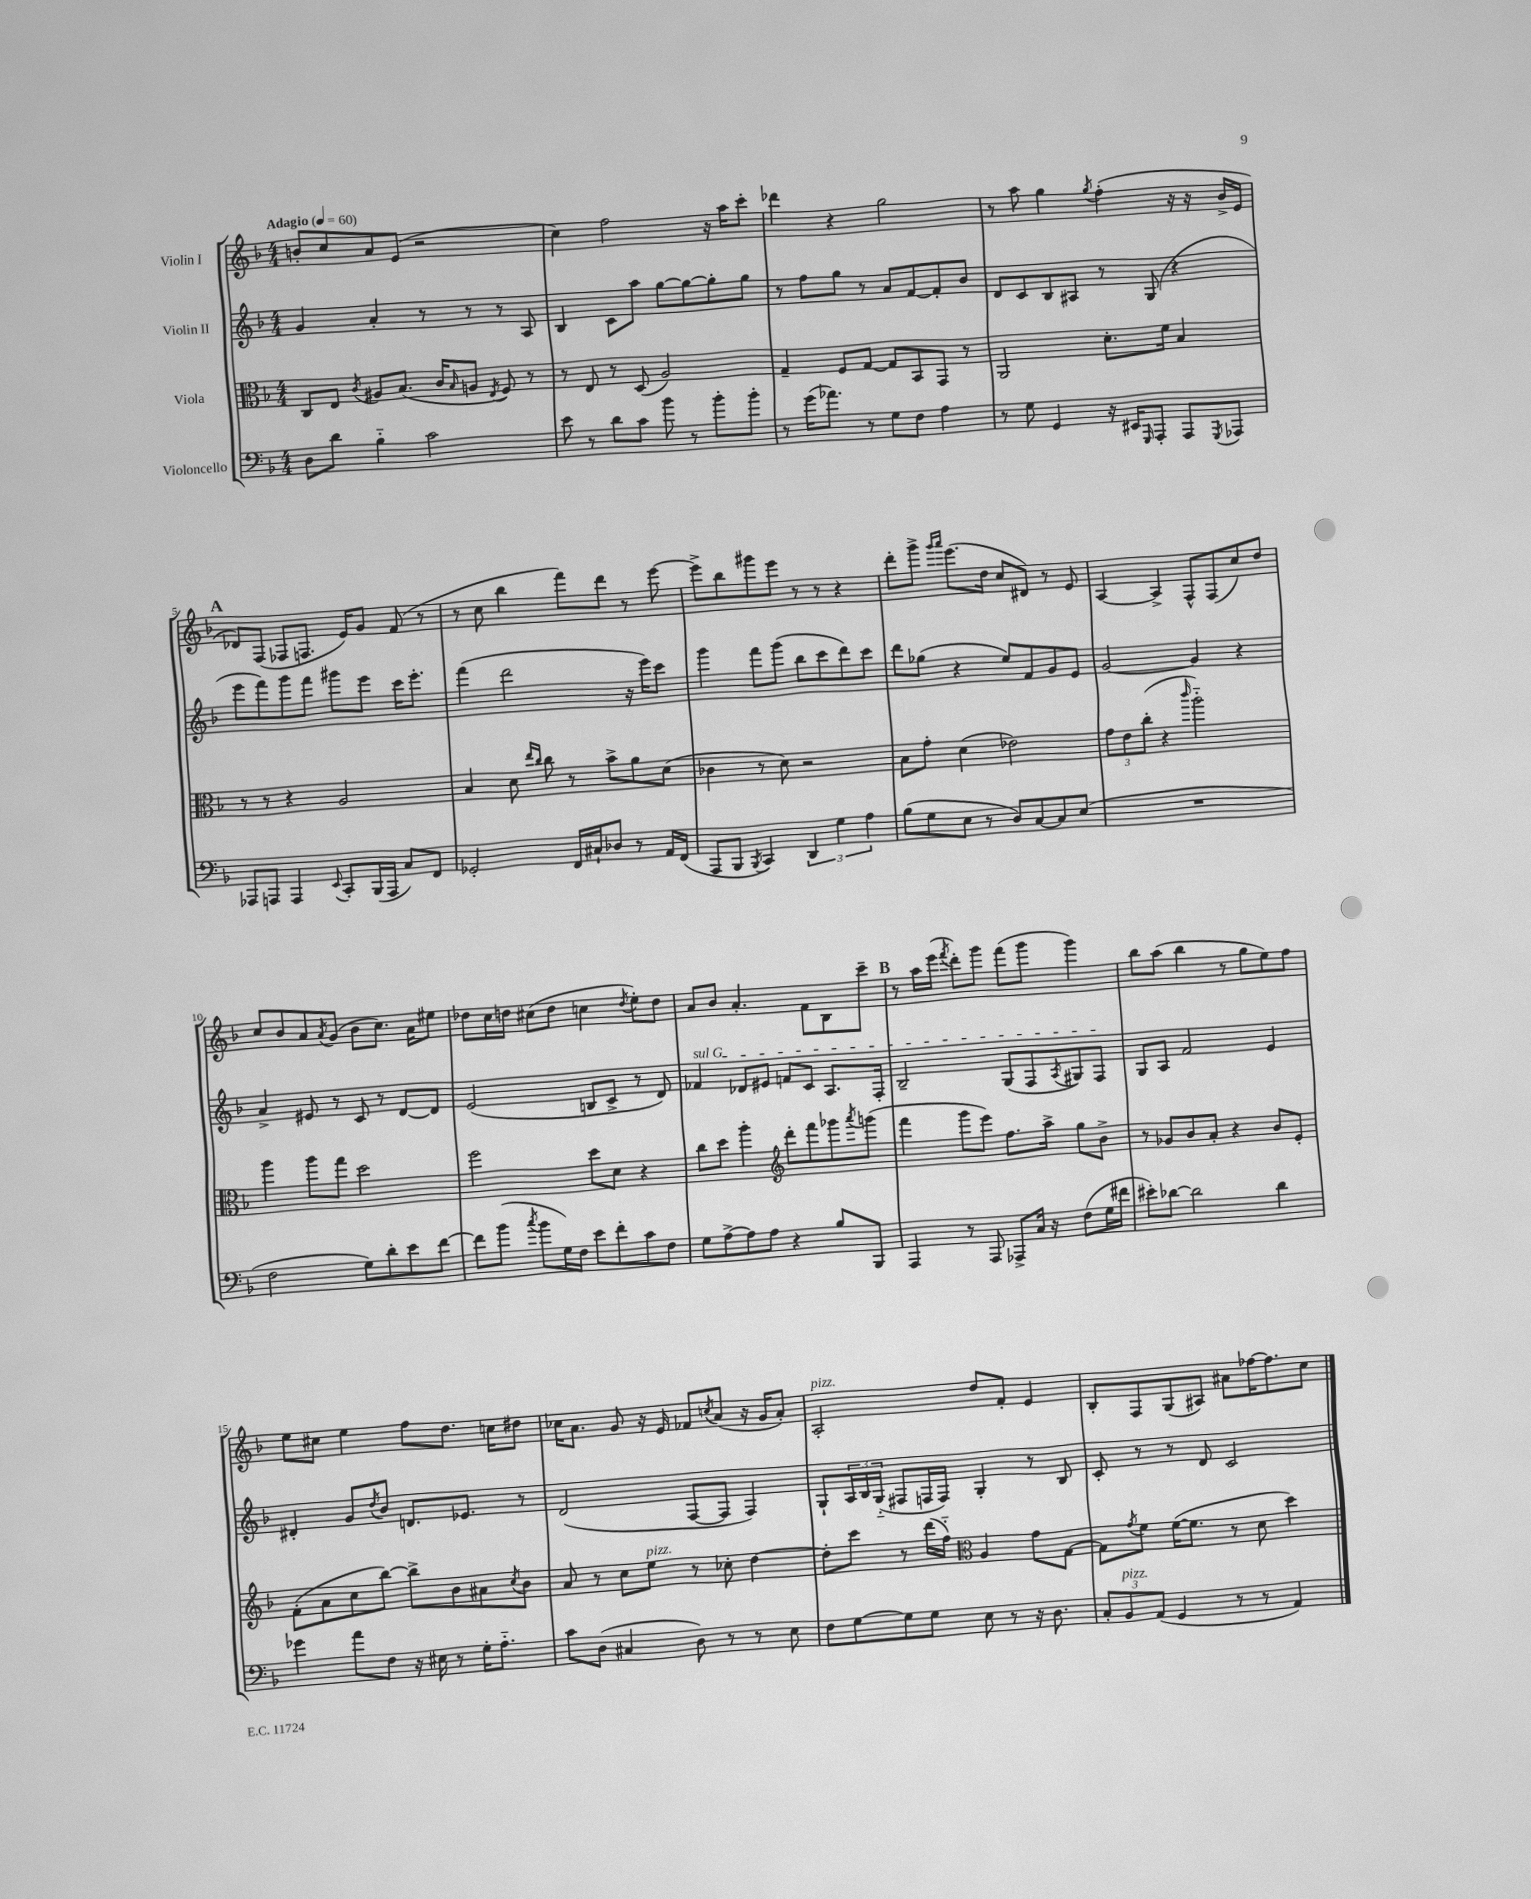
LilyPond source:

<<
\new StaffGroup <<
\new Staff = "s0" \with { instrumentName = "Violin I" } {
    \clef treble \key f \major \numericTimeSignature \time 4/4 \tempo "Adagio" 4 = 60
    b'8-. c''8 a'8 e'8( r2 |
    c''4) f''2 r16 a''16 c'''8-. |
    des'''4 r4 g''2 |
    r8 a''8 g''4 \acciaccatura { g''8 } f''4-.( r16 r16 bes'16-> e'16 |
    \mark \markup { \bold "A" } des'8) f8( fes8 f8. e'16) g'8 f'8( r8 |
    r8 c''8 bes''4 f'''8) d'''8 r8 e'''8~ |
    e'''8-> bes''8 gis'''8 e'''8 r8 r8 r4 |
    d'''8-. g'''8-> \grace { g'''16 a'''16 } e'''8.( d''16 c''8 dis'8) r8 e'8 |
    a4~ a4-> f8-^ f8( c''8) d''8 |
    c''8 bes'8 a'8 \acciaccatura { a'8 } g'8( bes'8 c''8.) a'16 eis''8 |
    des''8 c''16 d''16 cis''8( d''8 c''4 \acciaccatura { d''8 } e''8-.) d''8 |
    a'8 bes'8 a'4.-. f'8 bes8 c'''8-- |
    \mark \markup { \bold "B" } r8 a''16 e'''16( \acciaccatura { f'''8 } d'''8-.) g'''8 f'''8( g'''8 g'''4) |
    bes''8 a''8( bes''4 r8 g''8 e''8) f''8 |
    e''8 cis''8 e''4 f''8 d''8. c''16 dis''8 |
    ces''16 a'8. g'8 r16 e'16 fes'8 \acciaccatura { c''8 } a'8( r16 g'16 a'8-.) |
    a2-.^\markup { \italic "pizz." } d''8 f'8-. e'4 |
    bes8-. f8 g8( ais8) ais'8 fes''16~ fes''8. c''8 \bar "|." |
}
\new Staff = "s1" \with { instrumentName = "Violin II" } {
    \clef treble \key f \major \numericTimeSignature \time 4/4
    g'4 a'4-. r8 r8 r8 a8 |
    bes4 c'8 a''8 g''8~ g''8~ g''8-. g''8 |
    r8 f''8 g''8 r8 a'8 f'8~ f'8-. bes'8 |
    d'8 c'8 bes8 ais8 r8 g8( r4 |
    \mark \markup { \bold "A" } e'''8 f'''8) g'''8 f'''8 gis'''8 e'''8 c'''16 e'''8.-. |
    f'''4( d'''2 r16 e'''16) c'''8 |
    g'''4 f'''8 g'''8( bes''8 c'''8 d'''8) c'''8 |
    d'''8 ges''8( r4 e''8) f'8 g'8 e'8 |
    g'2~ g'4 r4 |
    a'4-> eis'8 r8 c'8 r8 d'8~ d'8 |
    e'2( b8 c'8-> r8 d'8) |
    \once \override TextSpanner.bound-details.left.text = \markup { \italic "sul G" } fes'4\startTextSpan des'8 eis'8 f'8 c'8 a8. f16-. |
    \mark \markup { \bold "B" } bes2-- g8( f8 \acciaccatura { a8 } gis8) f8\stopTextSpan |
    g8 a8 f'2 e'4 |
    dis'4-. g'8 \acciaccatura { d''8 } bes'8 d'8. ees'8. r8 |
    d'2( f8~ f8 f4) |
    g8-! \tuplet 3/2 { a16 bes16 g16-_( } fis8 f16 f16) g4-. r8 bes8 |
    c'8-. r8 r8 d'8 c'2 \bar "|." |
}
\new Staff = "s2" \with { instrumentName = "Viola" } {
    \clef alto \key f \major \numericTimeSignature \time 4/4
    c8 e8 \acciaccatura { c'8 } ais8 bes8.( c'16 \grace { bes16 } a8 \acciaccatura { e8 } f8) r8 |
    r8 e8 r8 d8( a2) |
    g4-- f8 g8~ g8 bes,8 g,8 r8 |
    a,2 d'8.-. f'16 bes4 |
    \mark \markup { \bold "A" } r8 r8 r4 a2 |
    bes4 d'8 \grace { e''16 c''16 } c''8 r8 bes'8-> a'8 d'8( |
    ces'4 r8 d'8) r2 |
    bes8 g'8-. d'4( ees'2) |
    \tuplet 3/2 { g'8 e'8 c''8-.( } r4 \grace { c'''16 } a''2-_) |
    a''4 a''8 g''8 d''2 |
    f''2 d''8 d'8 r4 |
    c''8 d''8 a''4-. \clef treble d'''8-. f'''8 ges'''8 \acciaccatura { a'''8 } g'''8( |
    \mark \markup { \bold "B" } f'''4 g'''8 e'''8) f''8. a''16-> g''8 bes'8-> |
    r8 ges'8 bes'8 a'8-. r4 bes'8 e'8-. |
    f'8-.( a'8 c''8 bes''8~) bes''8-> bes'8 ais'8 \acciaccatura { c''8 } bes'8 |
    a'8 r8 c''8 e''8^\markup { \italic "pizz." } r8 ces''8-. d''4~ |
    d''8-. c'''8 r8 d'''16( f''16-_) \clef alto a4 g'8 g8~ |
    g8 \acciaccatura { g'8 } f'8 f'16~( f'8. r8 d'8 d''4) \bar "|." |
}
\new Staff = "s3" \with { instrumentName = "Violoncello" } {
    \clef bass \key f \major \numericTimeSignature \time 4/4
    d8 d'8 bes4-_ c'2 |
    e'8 r8 d'8 c'8 bes'8 r8 bes'8-. bes'8-. |
    r8 g'16( aes'8.) r8 g8 f8 a4 |
    r8 g8 g,4 r16 eis,16 \grace { g,,16 } a,,8-. a,,8 \acciaccatura { g,,8 } aes,,8 |
    \mark \markup { \bold "A" } aes,,8 a,,8 a,,4 \appoggiatura { e,8 } c,8-. bes,,16( a,,16 c8) f,8 |
    ges,2-. f,16 cis16-! des8 r8 a,16 f,16( |
    a,,8 bes,,8 \acciaccatura { bes,,8 } c,4) \tuplet 3/2 { d,4 g4 a4 } |
    bes8( g8 e8 r8 d8) c8~ c8 e8( |
    R1 |
    f2 g8) d'8-. e'8 f'8~ |
    f'8 bes'8( \acciaccatura { c''8 } bes'8 g16) f16 e'8 f'8-. c'8 f8 |
    g8 a8~-> a8 a8 r4 bes8 bes,,8 |
    \mark \markup { \bold "B" } a,,4 r8 a,,8 aes,,8-> c16 r16 f8( g16 fis'16 |
    eis'8-.) des'8~ des'2 des'4 |
    ges'4 a'8 f8 r16 eis16 r8 g16-. a8.-_ |
    c'8 d8( cis4 d8) r8 r8 e8 |
    f8 g8~ g8 g8 e8 r8 r16 d8. |
    \tuplet 3/2 { c8-. bes,8^\markup { \italic "pizz." } a,8( } g,4 r8 r8 a,4) \bar "|." |
}
>>
>>
